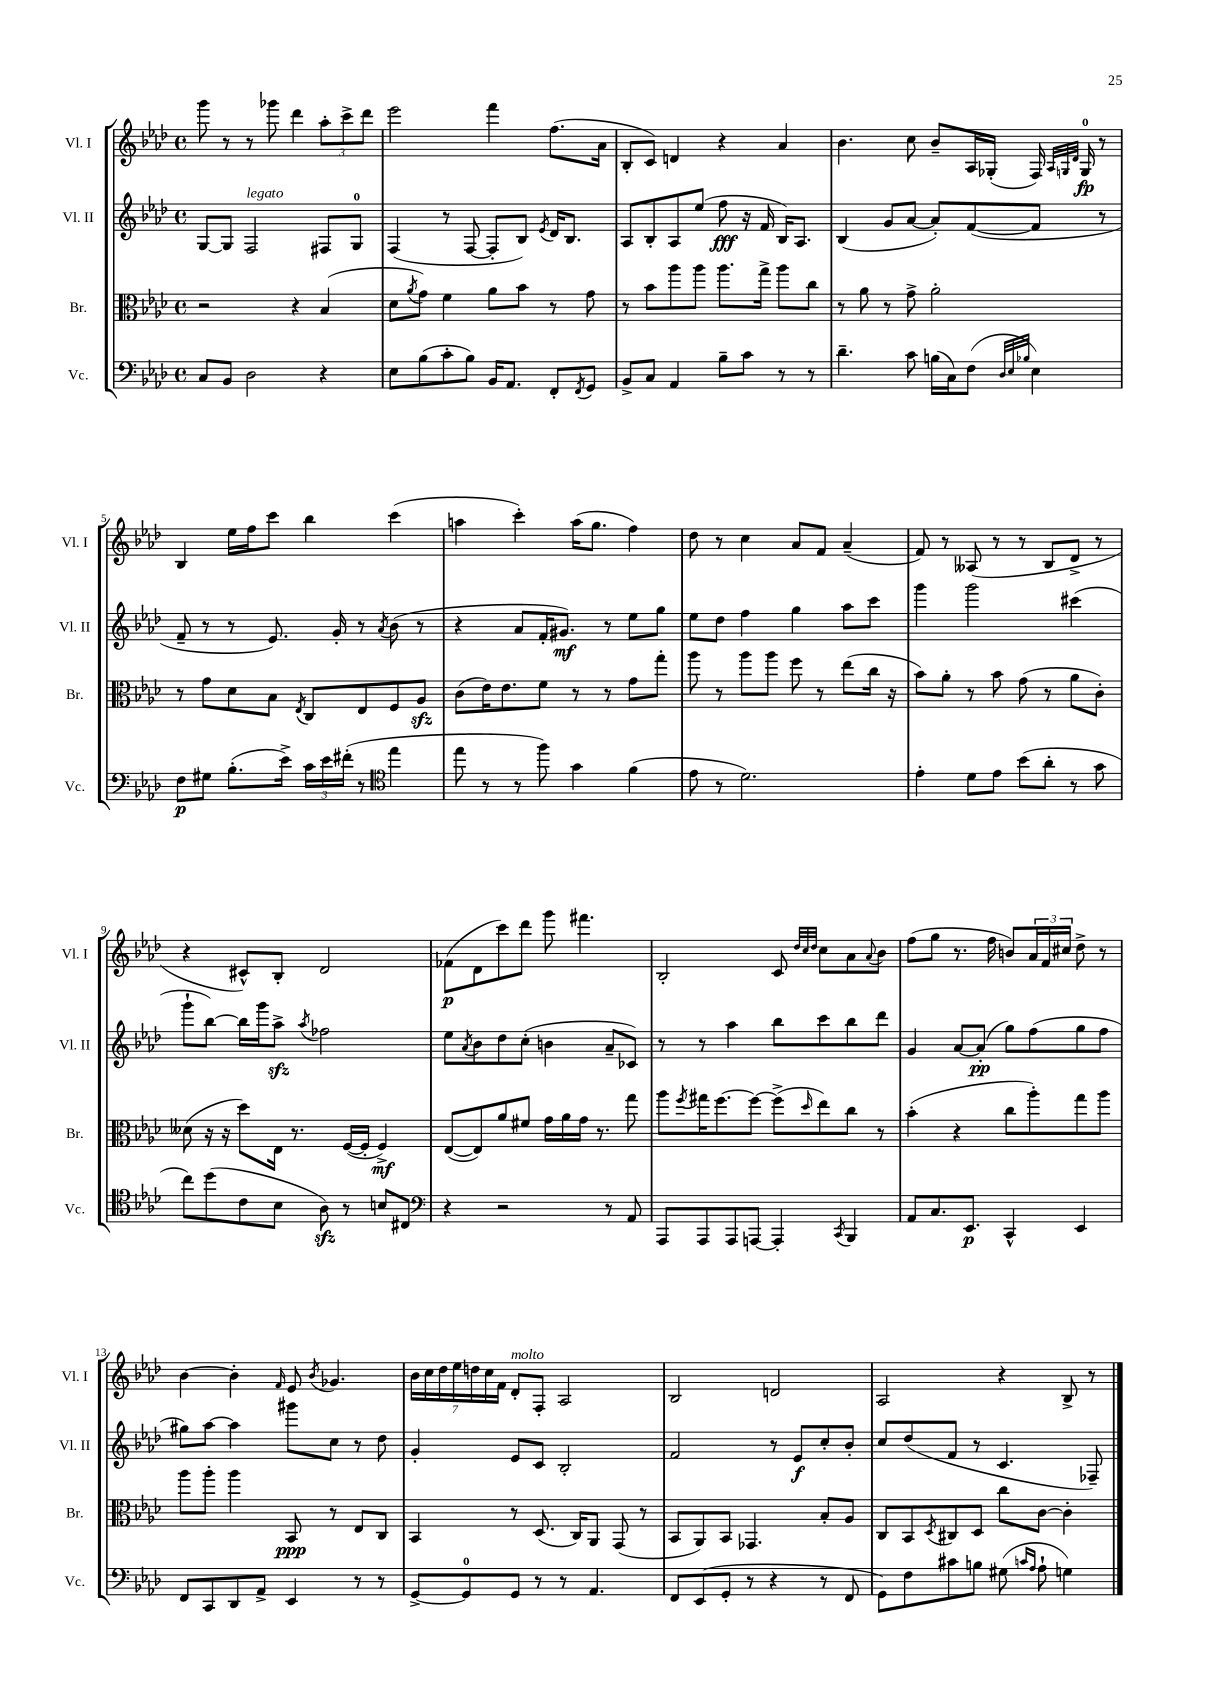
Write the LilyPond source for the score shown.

<<
\new StaffGroup <<
\new Staff = "s0" \with { instrumentName = "Vl. I" shortInstrumentName = "Vl. I" } {
    \clef treble \key aes \major \defaultTimeSignature \time 4/4
    g'''8 r8 r8 ges'''8 des'''4 \tuplet 3/2 { aes''8-. c'''8-> des'''8 } |
    ees'''2 f'''4 f''8.( aes'16 |
    bes8-. c'8) d'4 r4 aes'4 |
    bes'4. c''8 bes'8-- aes16 ges16-.( f16) \grace { aes32 g32 des'32 } g16-0\fp r8 |
    bes4 ees''16 f''16 c'''8 bes''4 c'''4( |
    a''4 c'''4-.) a''16( g''8. f''4) |
    des''8 r8 c''4 aes'8 f'8 aes'4--( |
    f'8) r8 aeses8( r8 r8 bes8 des'8-> r8 |
    r4 cis'8-^) bes8-. des'2 |
    fes'8\p( des'8 c'''8) des'''8 g'''8 fis'''4. |
    bes2-. c'8 \grace { des''32 c''32 des''32 } c''8 aes'8 \appoggiatura { aes'8 } bes'8 |
    f''8( g''8 r8. f''16 b'8) \tuplet 3/2 { aes'16 f'16 cis''16 } des''8-> r8 |
    bes'4~ bes'4-. \grace { f'16 } ees'8 \acciaccatura { bes'8 } ges'4. |
    \tuplet 7/4 { bes'16 c''16 des''16 ees''16 d''16 c''16 f'16 } des'8-.^\markup { \italic "molto" } f8-. aes2 |
    bes2 d'2 |
    aes2 r4 bes8-> r8 \bar "|." |
}
\new Staff = "s1" \with { instrumentName = "Vl. II" shortInstrumentName = "Vl. II" } {
    \clef treble \key aes \major \defaultTimeSignature \time 4/4
    g8~ g8 f2^\markup { \italic "legato" } fis8 g8-0 |
    f4( r8 f8~ f8-. bes8) \acciaccatura { ees'8 } des'16 bes8. |
    aes8 bes8-. aes8 ees''8( f''8\fff r16 f'16 bes16) aes8. |
    bes4( g'8 aes'8~ aes'8-.) f'8~( f'8 r8 |
    f'8-- r8 r8 ees'8.) g'16-. r8 \acciaccatura { aes'8 } bes'8( r8 |
    r4 aes'8 f'16-. gis'8.\mf) r8 ees''8 g''8 |
    ees''8 des''8 f''4 g''4 aes''8 c'''8 |
    g'''4 g'''2 cis'''4( |
    g'''8-! bes''8~) bes''16 g'''16 aes''8->\sfz \acciaccatura { aes''8 } fes''2 |
    ees''8 \acciaccatura { aes'8 } bes'8 des''8 c''8-.( b'4 aes'8-- ces'8) |
    r8 r8 aes''4 bes''8 c'''8 bes''8 des'''8 |
    g'4 aes'8~ aes'8-.\pp( g''8) f''8( g''8 f''8 |
    gis''8) aes''8~ aes''4 gis'''8 c''8 r8 des''8 |
    g'4-. ees'8 c'8 bes2-. |
    f'2 r8 ees'8\f c''8-. bes'8-. |
    c''8 des''8( f'8 r8 c'4. fes8--) \bar "|." |
}
\new Staff = "s2" \with { instrumentName = "Br." shortInstrumentName = "Br." } {
    \clef alto \key aes \major \defaultTimeSignature \time 4/4
    r2 r4 bes4( |
    des'8 \acciaccatura { aes'8 } g'8) f'4 aes'8 bes'8 r8 g'8 |
    r8 bes'8 aes''8 aes''8 aes''8. g''16-> aes''8 c''8 |
    r8 aes'8 r8 g'8-> aes'2-. |
    r8 g'8 des'8 bes8 \acciaccatura { ees8 } c8 ees8 f8 aes8\sfz |
    c'8( ees'16) ees'8. f'8 r8 r8 g'8 g''8-. |
    aes''8 r8 aes''8 aes''8 f''8 r8 ees''8( c''16 r16 |
    bes'8) aes'8-. r8 bes'8 g'8( r8 aes'8 c'8-.) |
    deses'8( r16 r16 des''8) ees16 r8. f16~( f16-. f4->\mf) |
    ees8~( ees8) aes'8 fis'8 g'16 aes'16 g'16 r8. g''8 |
    aes''8 \acciaccatura { f''8 } gis''16 f''8.~ f''8~ f''8->( \grace { des''16 } ees''8) c''8 r8 |
    bes'4-.( r4 c''8 aes''8-.) g''8 aes''8 |
    aes''8 aes''8-. aes''4 bes,8\ppp r8 ees8 c8 |
    bes,4 r8 des8.( c16) aes,8 g,8( r8 |
    bes,8 aes,8) bes,8 ges,4. bes8-. aes8 |
    c8 bes,8 \acciaccatura { des8 } cis8 des8 c''8 c'8~ c'4-. \bar "|." |
}
\new Staff = "s3" \with { instrumentName = "Vc." shortInstrumentName = "Vc." } {
    \clef bass \key aes \major \defaultTimeSignature \time 4/4
    c8 bes,8 des2 r4 |
    ees8 bes8( c'8-. bes8) bes,16 aes,8. f,8-. \acciaccatura { f,8 } g,8 |
    bes,8-> c8 aes,4 bes8-- c'8 r8 r8 |
    des'4.-- c'8 b16( c16) f8( \grace { des32 ees32 bes32 } ees4) |
    f8\p gis8 bes8.-.( ees'16->) \tuplet 3/2 { c'16 ees'16 fis'16-.( } r8 \clef tenor ees''4 |
    ees''8 r8 r8 f''8) g'4 f'4( |
    ees'8 r8 des'2.) |
    ees'4-. des'8 ees'8 bes'8( aes'8-. r8 g'8 |
    c''8) des''8( c'8 bes8 aes8\sfz) r8 b8 cis8 |
    \clef bass r4 r2 r8 aes,8 |
    aes,,8 aes,,8 aes,,8 a,,8~ a,,4-. \acciaccatura { c,8 } bes,,4 |
    aes,8 c8. ees,8.\p c,4-^ ees,4 |
    f,8 c,8 des,8 aes,8-> ees,4 r8 r8 |
    g,8~-> g,8-0 g,8 r8 r8 aes,4. |
    f,8 ees,8( g,8-. r8 r4 r8 f,8 |
    g,8) f8 cis'8 b8 gis8( \grace { c'16 aes16 } aes8-! g4) \bar "|." |
}
>>
>>
